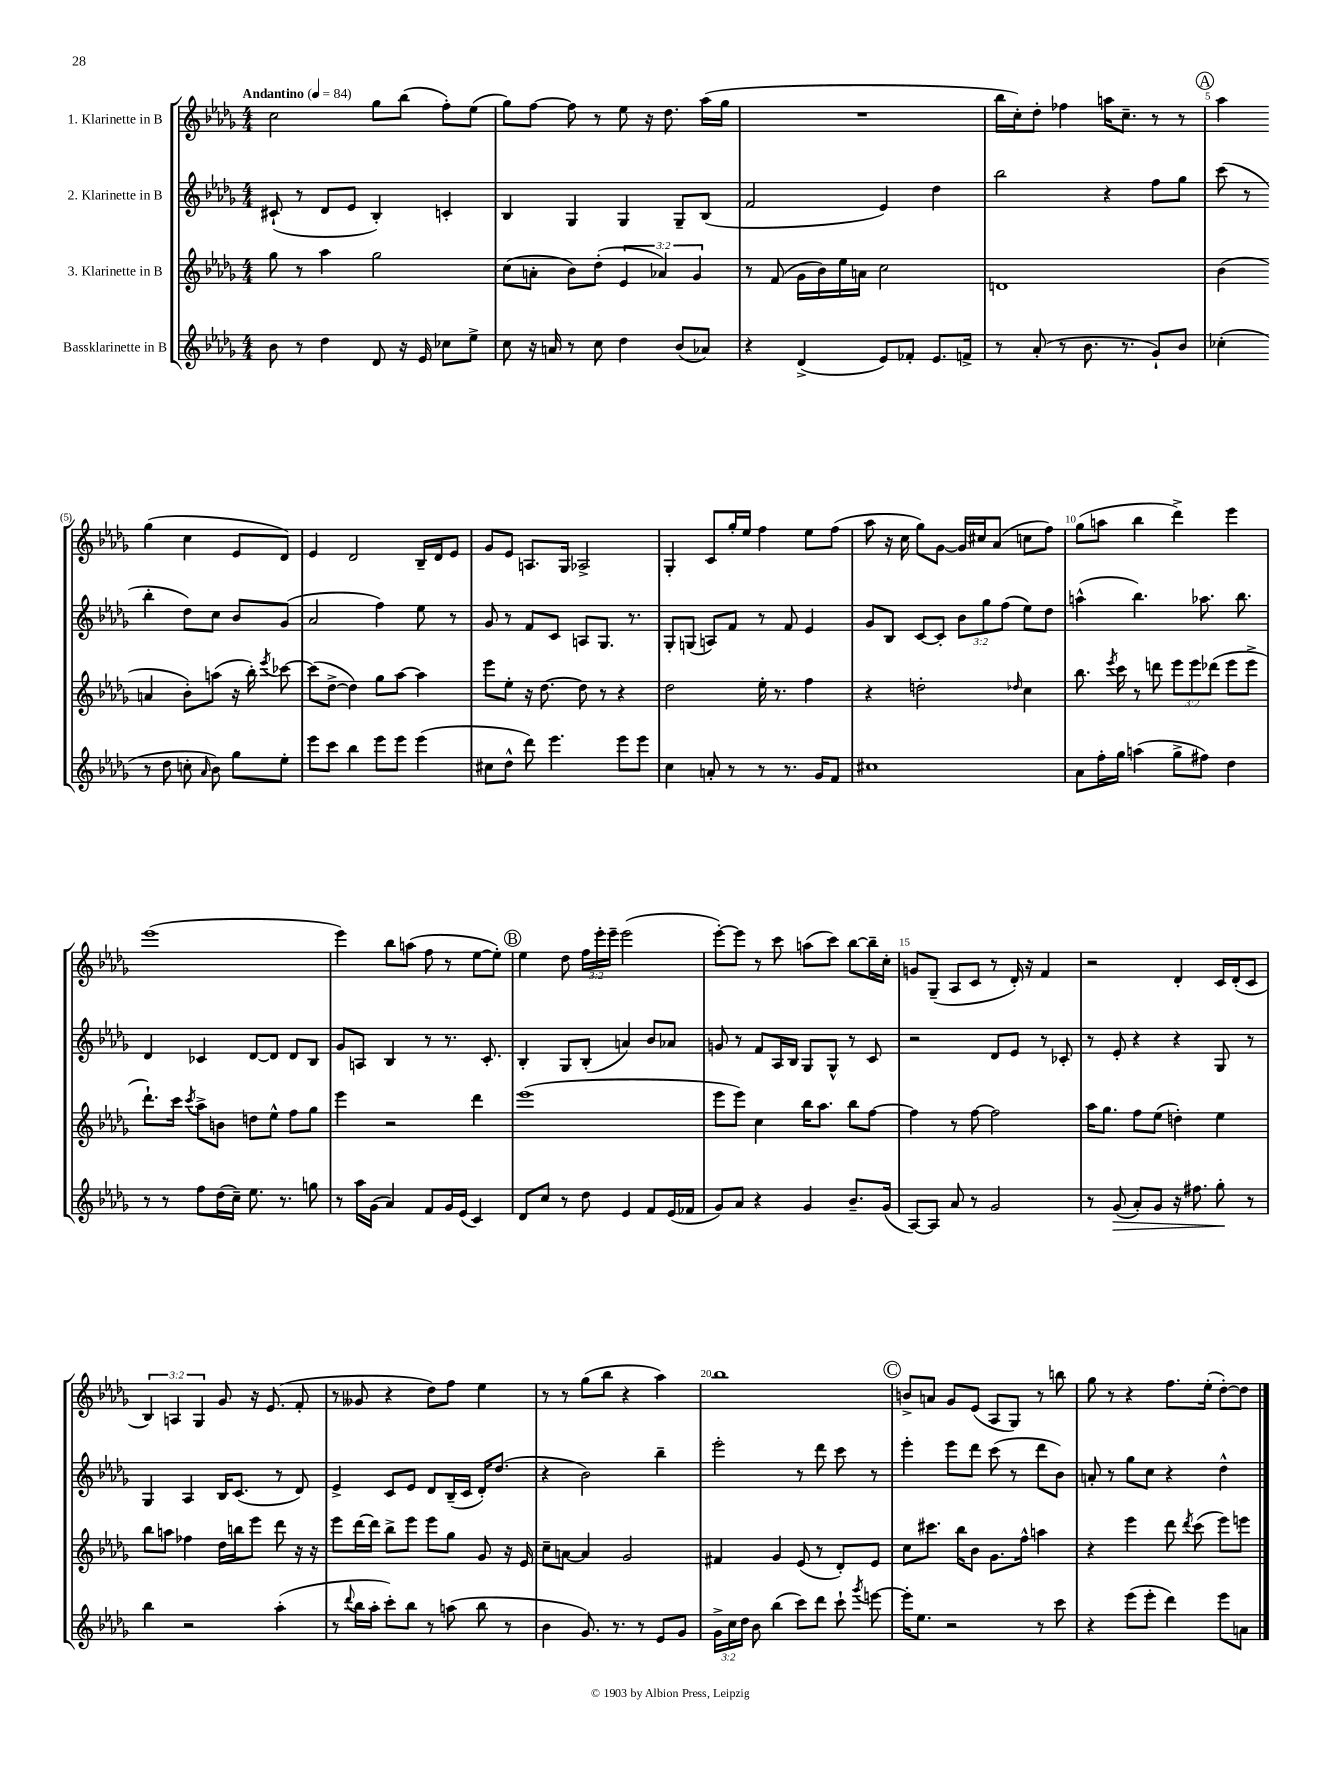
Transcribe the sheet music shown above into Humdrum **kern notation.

**kern	**dynam	**kern	**kern	**kern
*part4	*part4	*part3	*part2	*part1
*staff4	*staff4	*staff3	*staff2	*staff1
*I"Bassklarinette in B	*	*I"3. Klarinette in B	*I"2. Klarinette in B	*I"1. Klarinette in B
*clefG2	*	*clefG2	*clefG2	*clefG2
*k[b-e-a-d-g-]	*	*k[b-e-a-d-g-]	*k[b-e-a-d-g-]	*k[b-e-a-d-g-]
*M4/4	*	*M4/4	*M4/4	*M4/4
*MM84	*	*MM84	*MM84	*MM84
=1	=1	=1	=1	=1
!	!	!	!	!LO:TX:a:B:t=Andantino
8b-\	.	8gg-\	(8c#X`/	2cc\
8r	.	8r	8r	.
4dd-\	.	4aa-\	8d-/L	.
.	.	.	8e-/J	.
8d-/	.	2gg-\	4B-'/)	8gg-\L
16r	.	.	.	(8bb-\J
16e-/	.	.	.	.
8cc-X\L	.	.	4cn'/	8ff'\L)
8ee-^\J	.	.	.	(8ee-\J
=2	=2	=2	=2	=2
8cc\	.	(8cc\L	4B-/	8gg-\L)
16r	.	8an'\J	.	[8ff\J
16an/	.	.	.	.
8r	.	8b-\L)	4G-/	8ff\]
8cc\	.	(8dd-'\J	.	8r
4dd-\	.	6e-/	4G-/	8ee-\
.	.	.	.	16r
.	.	6a-X/)	.	.
.	.	.	.	8.dd-\
(8b-/L	.	.	8G-~/L	.
.	.	6g-/	.	.
8a-X/J)	.	.	(8B-/J	(16aa-\LL
.	.	.	.	16gg-\JJ
=3	=3	=3	=3	=3
4r	.	8r	2f/	1r
.	.	(8f/	.	.
(4d-^/	.	16g-\LL	.	.
.	.	16b-\)	.	.
.	.	16ee-\	.	.
.	.	16an\JJ	.	.
8e-/L)	.	2cc\	4e-/)	.
8f-X'/J	.	.	.	.
8.e-/L	.	.	4dd-\	.
16fn^/Jk	.	.	.	.
=4	=4	=4	=4	=4
8r	.	1dn	2bb-\	16bb-\LL
.	.	.	.	16cc'\J)
(8a-'/	.	.	.	8dd-'\J
8r	.	.	.	4ff-X\
8.b-\	.	.	.	.
.	.	.	4r	16aan\KL
8.r	.	.	.	8.cc~\J
8g-`/L)	.	.	8ff\L	8r
8b-/J	.	.	8gg-\J	8r
!!LO:REH:place=s1:t=A
=5	=5	=5	=5	=5
(4cc-X'\	.	(4b-\	(8ccc\	4aa-\
.	.	.	8r	.
8r	.	4an/	4bb-'\	(4gg-\
8dd-\	.	.	.	.
8ccn'\	.	8b-'\L)	8dd-\L)	4cc\
16qqa-/	.	.	.	.
8b-\)	.	(8aan\J	8cc\J	.
8gg-\L	.	16r	8b-/L	8e-/L
.	.	16bb-'\)	.	.
.	.	8qeee-/	.	.
8ee-'\J	.	[8ccc-X\	(8g-/J	8d-/J)
!!LO:LB:g=z
=6	=6	=6	=6	=6
8eee-\L	.	(8ccc-X\L]	2a-/	4e-/
8ccc\J	.	[8dd-^\J	.	.
4bb-\	.	4dd-\])	.	2d-/
8eee-\L	.	8gg-\L	4ff\)	.
8eee-\J	.	[8aa-\J	.	.
(4eee-\	.	4aa-\]	8ee-\	16B-~/LL
.	.	.	.	16d-/J
.	.	.	8r	8e-/J
=7	=7	=7	=7	=7
8cc#X\L	.	8eee-\L	8g-/	8g-/L
8dd-^^\J	.	8ee-'\J	8r	8e-/J
8ddd-\)	.	16r	8f/L	8.An/L
.	.	[8.dd-\	.	.
4.eee-\	.	.	8c/J	.
.	.	.	.	16G-/Jk
.	.	8dd-\]	8An/L	2A-X^/
.	.	8r	8.G-/J	.
8eee-\L	.	4r	.	.
.	.	.	8.r	.
8eee-\J	.	.	.	.
=8	=8	=8	=8	=8
4cc\	.	2dd-\	8G-'/L	4G-'/
.	.	.	(8Gn/J	.
8an'/	.	.	8An/L)	8c/L
8r	.	.	8f/J	16gg-'/L
.	.	.	.	16ee-/JJ
8r	.	16ee-'\	8r	4ff\
.	.	8.r	.	.
8.r	.	.	8f/	.
.	.	4ff\	4e-/	8ee-\L
16g-/KL	.	.	.	.
8f/J	.	.	.	(8ff\J
=9	=9	=9	=9	=9
1cc#X	.	4r	8g-/L	8aa-\
.	.	.	8B-/J	16r
.	.	.	.	16cc\
.	.	2ddn'\	[8c/L	8gg-\L)
.	.	.	8c'/J]	[8g-\J
.	.	.	12b-\L	16g-/LL]
.	.	.	.	16cc#X/J
.	.	.	12gg-\	.
.	.	.	.	(8a-/J
.	.	.	(12ff\J	.
.	.	16qqdd-X/	.	.
.	.	4cc\	8ee-\L)	8ccn\L
.	.	.	8dd-\J	8ff\J)
=10	=10	=10	=10	=10
8a-\L	.	8.bb-\	(4aan^^\	(8gg-\L
16ff'\L	.	.	.	8aan\J
.	.	8qeee-/	.	.
16gg-\JJ	.	16ccc\	.	.
(4aan\	.	8r	4.bb-\)	4bb-\
.	.	8dddn\	.	.
8gg-^\L	.	12eee-\L	.	4ddd-^\)
.	.	12eee-\	.	.
8ff#X\J)	.	.	8.aa-X\	.
.	.	(12ddd-X\J	.	.
4dd-\	.	8eee-\L	.	4eee-\
.	.	.	8.bb-\	.
.	.	8eee-^\J	.	.
!!LO:LB:g=z
=11	=11	=11	=11	=11
8r	.	8.ddd-`\L)	4d-/	(1eee-
8r	.	.	.	.
.	.	16ccc\Jk	.	.
.	.	8qccc/	.	.
8ff\L	.	8aa-^\L	4c-X/	.
(16dd-\L	.	8bn\J	.	.
16cc~\JJ)	.	.	.	.
8.ee-\	.	8ddn\L	[8d-/L	.
.	.	8ee-^^\J	8d-/J]	.
8.r	.	.	.	.
.	.	8ff\L	8d-/L	.
8ggn\	.	8gg-\J	8B-/J	.
=12	=12	=12	=12	=12
8r	.	4eee-\	8g-/L	4eee-\)
16aa-\LL	.	.	8An/J	.
(16g-\JJ	.	.	.	.
4a-/)	.	2r	4B-/	8bb-\L
.	.	.	.	(8aan\J
8f/L	.	.	8r	8ff\
16g-/L	.	.	8.r	8r
(16e-/JJ	.	.	.	.
4c/)	.	4ddd-\	.	[8ee-\L
.	.	.	8.c'/	.
.	.	.	.	8ee-'\J])
!!LO:REH:place=s1:t=B
=13	=13	=13	=13	=13
8d-/L	.	(1eee-	4B-'/	4ee-\
8cc/J	.	.	.	.
8r	.	.	8G-/L	8dd-\
8dd-\	.	.	(8B-'/J	24ff\LL
.	.	.	.	24eee-'\
.	.	.	.	24eee-~\JJ
4e-/	.	.	4an/)	(2eee-\
8f/L	.	.	8b-/L	.
(16e-/L	.	.	8a-X/J	.
16f-X/JJ	.	.	.	.
=14	=14	=14	=14	=14
8g-/L)	.	8eee-\L	8gn/	[8eee-'\L)
8a-/J	.	8eee-\J)	8r	8eee-\J]
4r	.	4cc\	8f/L	8r
.	.	.	16A-/L	8ccc\
.	.	.	16B-/JJ	.
4g-/	.	16bb-\KL	8G-/L	(8aan\L
.	.	8.aa-\J	.	.
.	.	.	8G-^^/J	8ccc\J)
8.b-~/L	.	8bb-\L	8r	[8bb-\L
.	.	[8ff\J	8c/	16bb-~\L]
(16g-/Jk	.	.	.	16cc'\JJ
=15	=15	=15	=15	=15
[8A-/L)	.	4ff\]	2r	8gn/L
8A-/J]	.	.	.	(8G-~/J
8a-/	.	8r	.	8A-/L
8r	.	[8ff\	.	8c/J
2g-/	.	2ff\]	8d-/L	8r
.	.	.	8e-/J	16d-'/)
.	.	.	.	16r
.	.	.	8r	4f/
.	.	.	8c-X'/	.
=16	=16	=16	=16	=16
8r	.	16aa-\KL	8r	2r
.	.	8.gg-\J	.	.
!	!LO:HP:b	!	!	!
(8g-/	>	.	8e-'/	.
8a-'/L)	.	8ff\L	4r	.
8g-/J	.	(8ee-\J	.	.
16r	.	4ddn'\)	4r	4d-'/
8.ff#X\	.	.	.	.
8gg-'\	.	4ee-\	8G-/	16c/LL
.	.	.	.	(16d-'/J
8r	]	.	8r	8c/J
!!LO:LB:g=z
=17	=17	=17	=17	=17
4bb-\	.	8bb-\L	4G-/	6B-/)
.	.	8aan\J	.	.
.	.	.	.	6An/
2r	.	4ff-X\	4A-/	.
.	.	.	.	6G-/
.	.	16dd-\LL	16B-/KL	8g-/
.	.	16bbn\J	(8.c/J	.
.	.	8eee-\J	.	16r
.	.	.	.	(8.e-/
(4aa-'\	.	8ddd-\	8r	.
.	.	16r	8d-/)	8f'/
.	.	16r	.	.
=18	=18	=18	=18	=18
8r	.	8eee-\L	4e-^/	8r
8qqddd-/	.	.	.	.
16bb-\LL	.	[16ddd-\L	.	8g--X/
16aa-'\JJ	.	16ddd-\JJ]	.	.
8ccc'\L)	.	8bb-^\L	8c/L	4r
8bb-\J	.	8eee-\J	8e-/J	.
8r	.	8eee-\L	8d-/L	8dd-\L)
(8aan\	.	8gg-\J	(16B-~/L	8ff\J
.	.	.	16c/JJ	.
8bb-\	.	8g-/	16d-'/KL)	4ee-\
.	.	.	(8.dd-/J	.
8r	.	16r	.	.
.	.	16e-/	.	.
=19	=19	=19	=19	=19
4b-\	.	8cc~\L	4r	8r
.	.	[8an\J	.	8r
8.g-/)	.	4a/]	2b-\)	(8gg-\L
.	.	.	.	8bb-\J
8.r	.	.	.	.
.	.	2g-/	.	4r
8r	.	.	.	.
8e-/L	.	.	4bb-~\	4aa-\)
8g-/J	.	.	.	.
=20	=20	=20	=20	=20
24g-^\LL	.	4f#X/	2eee-'\	1bb-
24cc\	.	.	.	.
24dd-\JJ	.	.	.	.
8b-\	.	.	.	.
(4bb-\	.	4g-/	.	.
8ccc\L)	.	(8e-/	8r	.
8ddd-\J	.	8r	8ddd-\	.
8ccc`\	.	8d-'/L)	8ccc\	.
8qggg-/	.	.	.	.
[8eeen\	.	8e-/J	8r	.
!!LO:REH:place=s1:t=C
=21	=21	=21	=21	=21
16eee'\KL]	.	8cc\L	4eee-'\	8bn^/L
8.ee-\J	.	.	.	.
.	.	8.ccc#X\J	.	8an/J
2r	.	.	8eee-\L	8g-/L
.	.	16bb-\KL	.	.
.	.	8b-\J	8ddd-\J	(8e-/J
.	.	8.g-\L	(8ccc\	8A-/L
.	.	.	8r	8G-/J)
.	.	16ff^^\Jk	.	.
8r	.	4aan\	8ddd-\L	8r
8ccc\	.	.	8b-\J)	8bbn\
=22	=22	=22	=22	=22
4r	.	4r	8an'/	8gg-\
.	.	.	8r	8r
(8eee-\L	.	4eee-\	8gg-\L	4r
8eee-'\J	.	.	8cc\J	.
4ddd-\)	.	8ddd-\	4r	8.ff\L
.	.	8qddd-/	.	.
.	.	(8ccc\	.	.
.	.	.	.	(16ee-'\Jk
8eee-\L	.	8eee-\L)	4dd-^^\	[8dd-'\L)
8an\J	.	8eeen\J	.	8dd-\J]
==	==	==	==	==
*-	*-	*-	*-	*-
